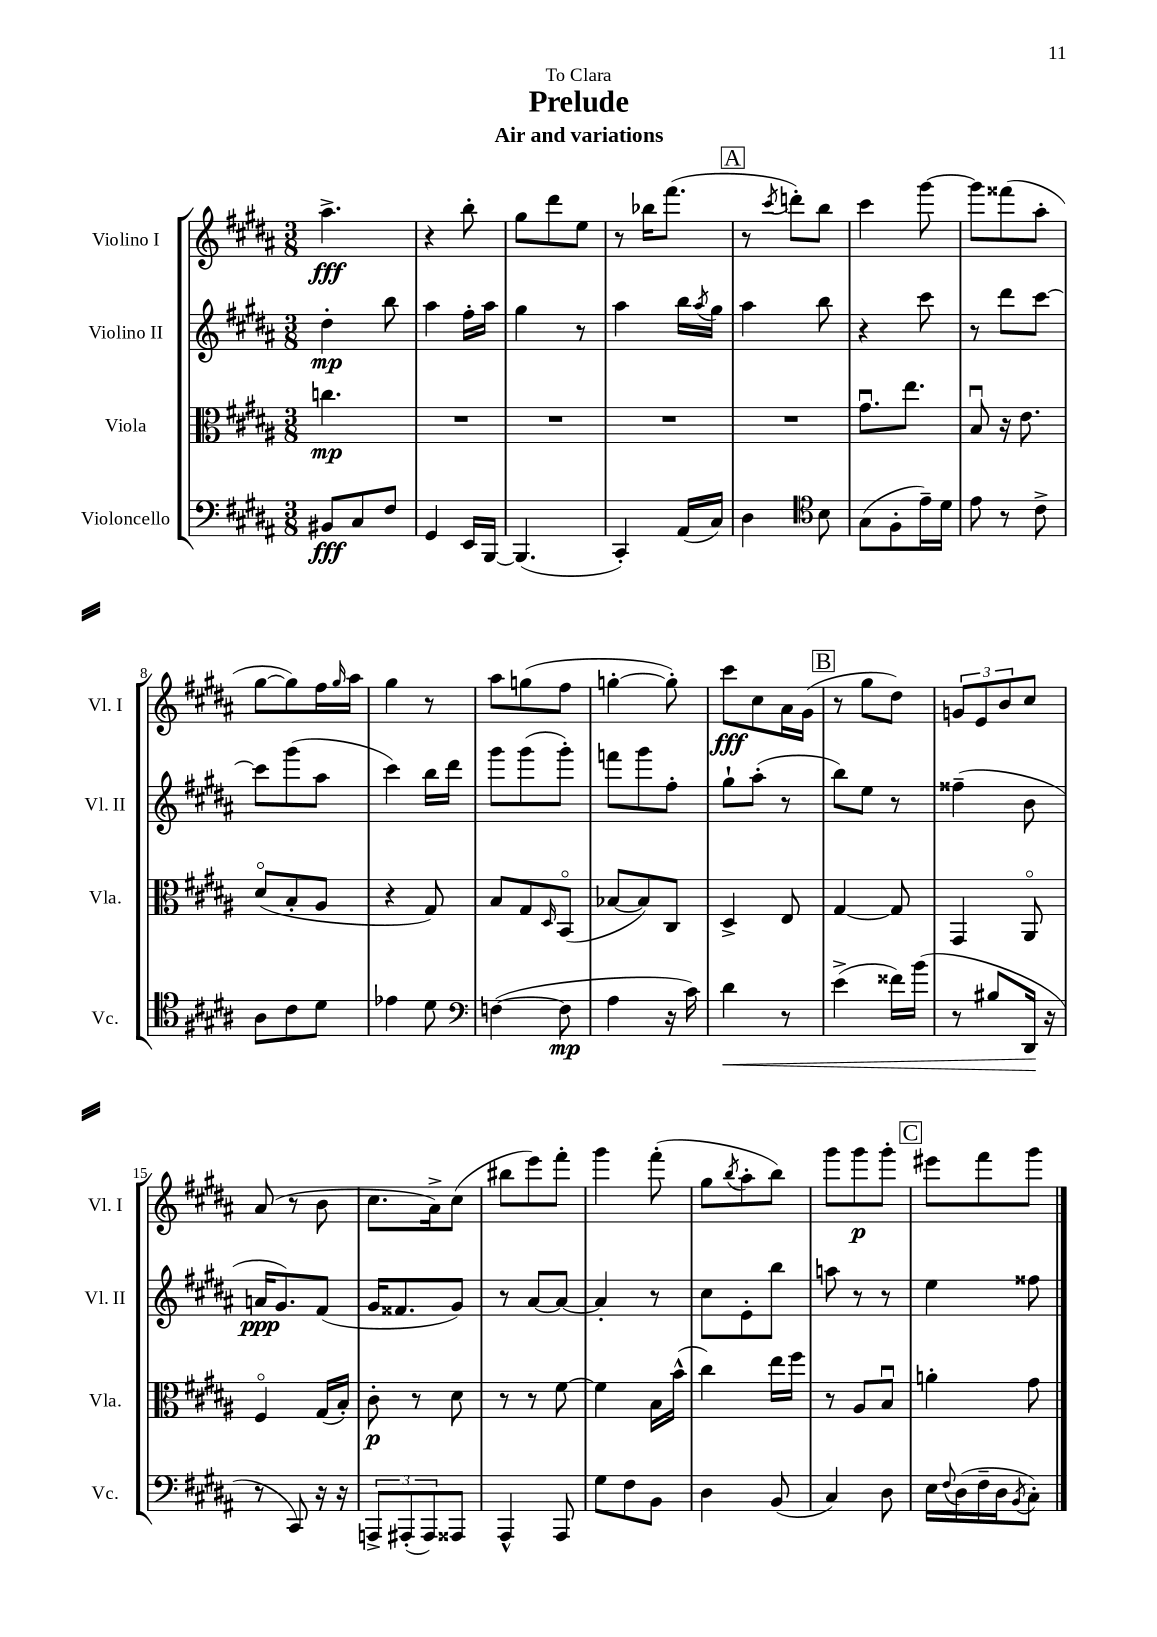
\header { title = "Prelude" subtitle = "Air and variations" dedication = "To Clara" }
<<
\new StaffGroup <<
\new Staff = "s0" \with { instrumentName = "Violino I" shortInstrumentName = "Vl. I" } {
    \clef treble \key b \major \numericTimeSignature \time 3/8
    ais''4.->\fff |
    r4 b''8-. |
    gis''8 dis'''8 e''8 |
    r8 bes''16 fis'''8.( |
    \mark \markup { \box "A" } r8 \acciaccatura { cis'''8 } d'''8-.) b''8 |
    cis'''4 gis'''8~ |
    gis'''8 fisis'''8( ais''8-. |
    gis''8~ gis''8) fis''16 \grace { gis''16 } ais''16 |
    gis''4 r8 |
    ais''8 g''8( fis''8 |
    g''4~-. g''8-.) |
    cis'''8\fff cis''8 ais'16 gis'16( |
    \mark \markup { \box "B" } r8 gis''8 dis''8) |
    \tuplet 3/2 { g'8 e'8 b'8 } cis''8 |
    ais'8( r8 b'8 |
    cis''8. ais'16->) cis''8( |
    bis''8 e'''8) fis'''8-. |
    gis'''4 fis'''8-.( |
    gis''8 \acciaccatura { b''8 } ais''8-. b''8) |
    gis'''8 gis'''8\p gis'''8-. |
    \mark \markup { \box "C" } eis'''8 fis'''8 gis'''8 \bar "|." |
}
\new Staff = "s1" \with { instrumentName = "Violino II" shortInstrumentName = "Vl. II" } {
    \clef treble \key b \major \numericTimeSignature \time 3/8
    dis''4-.\mp b''8 |
    ais''4 fis''16-. ais''16 |
    gis''4 r8 |
    ais''4 b''16 \acciaccatura { ais''8 } gis''16 |
    \mark \markup { \box "A" } ais''4 b''8 |
    r4 cis'''8 |
    r8 dis'''8 cis'''8~ |
    cis'''8 gis'''8( ais''8 |
    cis'''4) b''16 dis'''16 |
    gis'''8 gis'''8( gis'''8-.) |
    f'''8 gis'''8 fis''8-. |
    gis''8-! ais''8-.( r8 |
    \mark \markup { \box "B" } b''8) e''8 r8 |
    fisis''4--( b'8 |
    a'16\ppp gis'8.) fis'8( |
    gis'16 fisis'8. gis'8) |
    r8 ais'8~ ais'8~ |
    ais'4-. r8 |
    cis''8 e'8-. b''8 |
    a''8 r8 r8 |
    \mark \markup { \box "C" } e''4 fisis''8 \bar "|." |
}
\new Staff = "s2" \with { instrumentName = "Viola" shortInstrumentName = "Vla." } {
    \clef alto \key b \major \numericTimeSignature \time 3/8
    c''4.\mp |
    R4. |
    R4. |
    R4. |
    \mark \markup { \box "A" } R4. |
    gis'8.\downbow e''8. |
    b8\downbow r16 e'8. |
    dis'8\flageolet( b8-. ais8 |
    r4 gis8) |
    b8 gis8 \grace { dis16 } b,8\flageolet( |
    bes8~ bes8) cis8 |
    dis4-> e8 |
    \mark \markup { \box "B" } gis4~ gis8 |
    gis,4 ais,8\flageolet |
    fis4\flageolet gis16( b16-.) |
    cis'8-.\p r8 dis'8 |
    r8 r8 fis'8~ |
    fis'4 b16 b'16-^( |
    cis''4) e''16 fis''16 |
    r8 ais8 b8\downbow |
    \mark \markup { \box "C" } a'4-. gis'8 \bar "|." |
}
\new Staff = "s3" \with { instrumentName = "Violoncello" shortInstrumentName = "Vc." } {
    \clef bass \key b \major \numericTimeSignature \time 3/8
    bis,8\fff cis8 fis8 |
    gis,4 e,16 b,,16~ |
    b,,4.( |
    cis,4-.) ais,16( cis16) |
    \mark \markup { \box "A" } dis4 \clef tenor b8 |
    gis8( fis8-. e'16--) dis'16 |
    e'8 r8 cis'8-> |
    ais8 cis'8 dis'8 |
    ees'4 dis'8 |
    \clef bass f4~( f8\mp |
    ais4 r16 cis'16) |
    dis'4\< r8 |
    \mark \markup { \box "B" } e'4->( fisis'16) b'16( |
    r8 bis8 dis,16\! r16 |
    r8 cis,8) r16 r16 |
    \tuplet 3/2 { a,,8-> ais,,8-.( ais,,8) } aisis,,8 |
    ais,,4-^ ais,,8 |
    gis8 fis8 b,8 |
    dis4 b,8( |
    cis4) dis8 |
    \mark \markup { \box "C" } e16 \appoggiatura { fis8 } dis16( fis16-- dis16 \acciaccatura { b,8 } cis8-.) \bar "|." |
}
>>
>>
